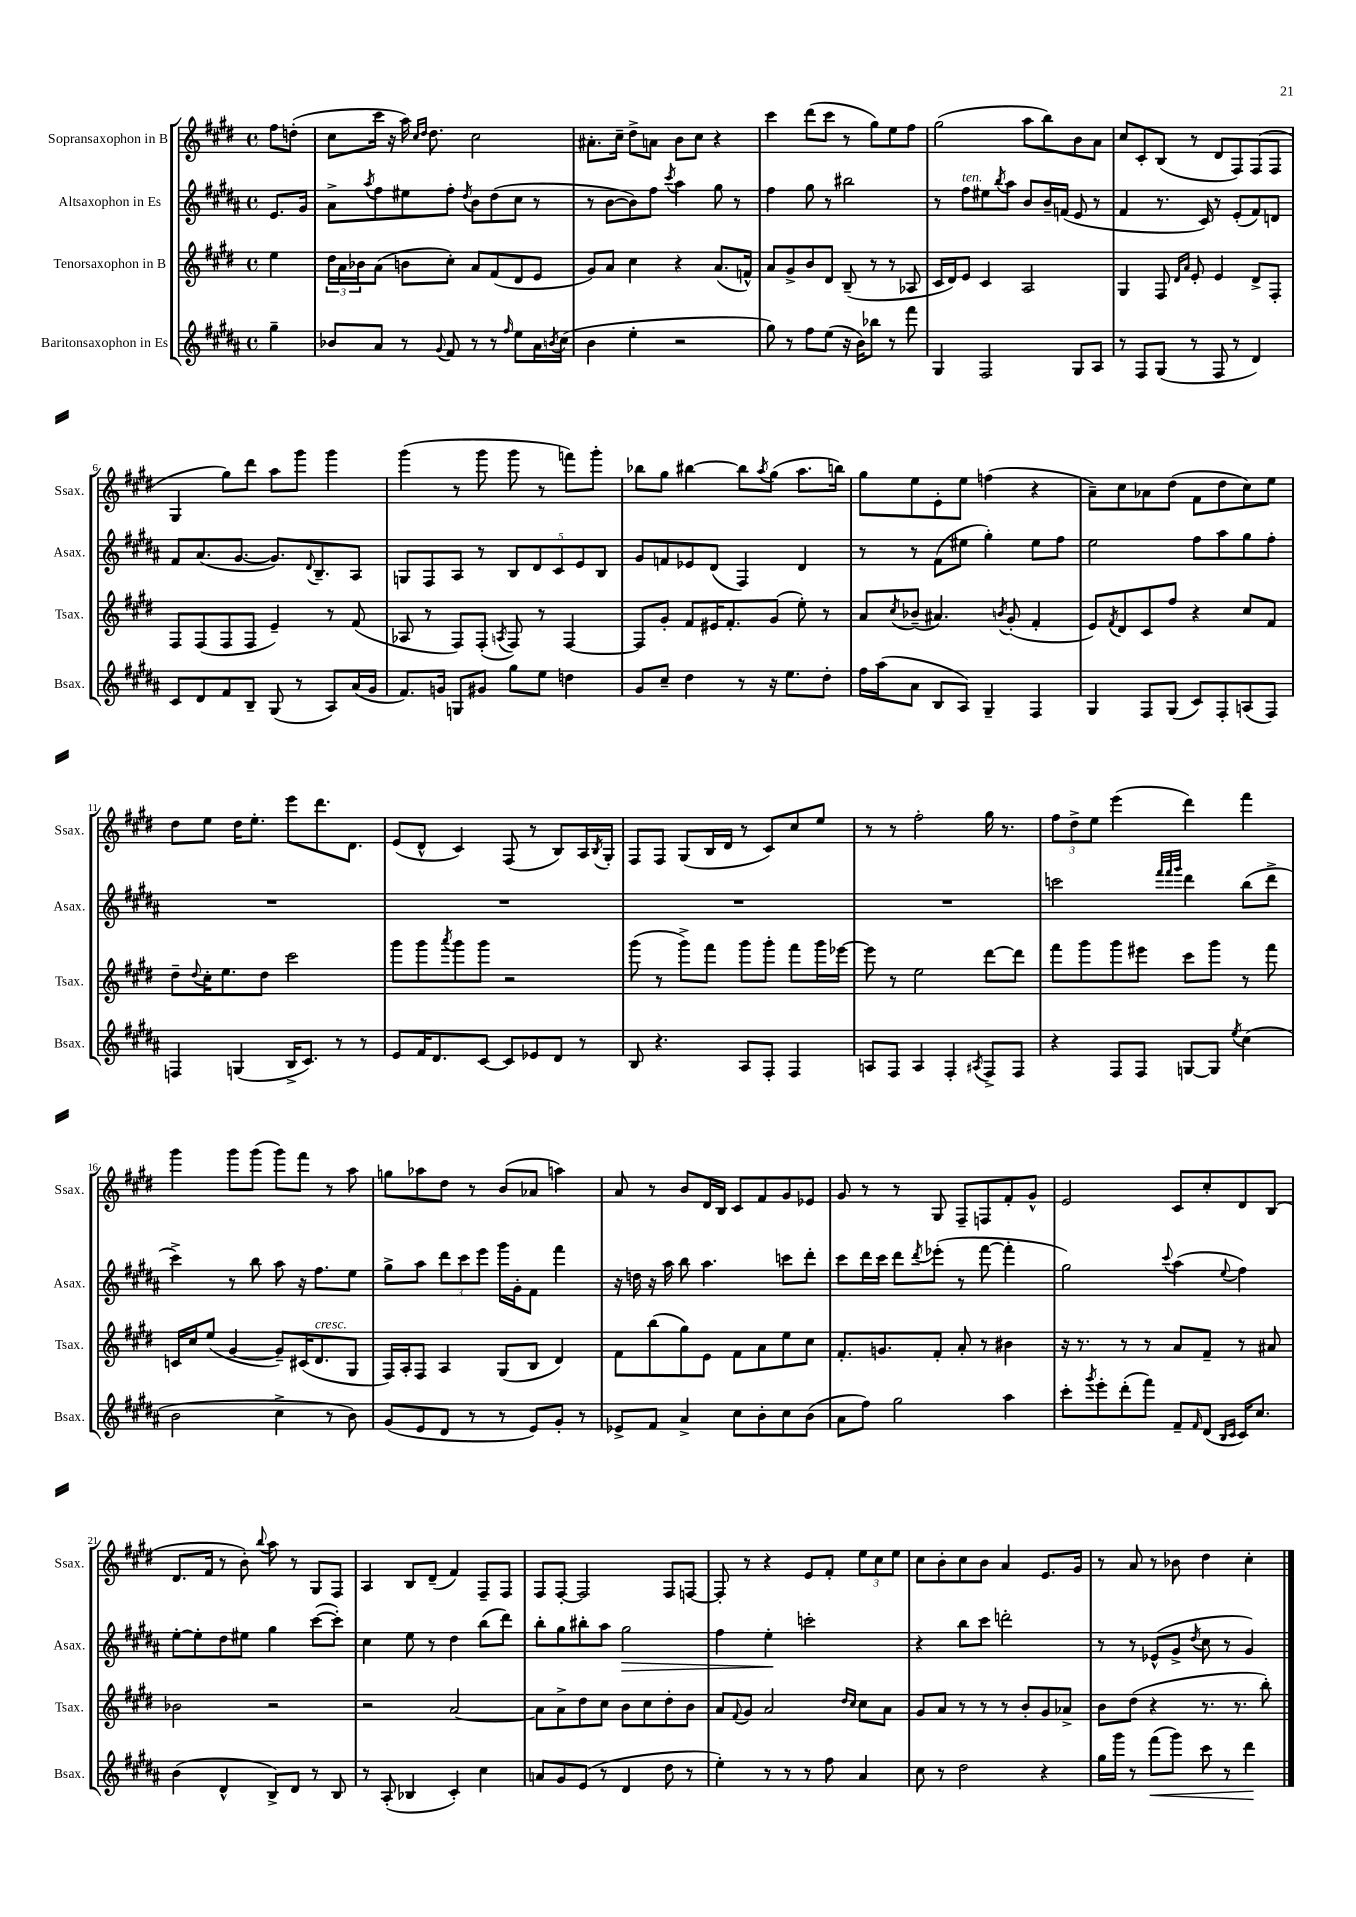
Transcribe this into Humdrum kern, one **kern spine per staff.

**kern	**kern	**kern	**kern
*staff4	*staff3	*staff2	*staff1
*clefG2	*clefG2	*clefG2	*clefG2
*k[f#c#g#d#a#]	*k[f#c#g#d#]	*k[f#c#g#d#a#]	*k[f#c#g#d#]
*M4/4	*M4/4	*M4/4	*M4/4
*met(c)	*met(c)	*met(c)	*met(c)
4gg#~	4ee	8.e	8ff#
.	.	.	(8dd'
.	.	16g#	.
=	=	=	=
8b-	24dd#	8a#^	8cc#
.	24a	.	.
.	24b-	.	.
.	.	8qaa#	.
8a#	(8a	8ff#	16ccc#
.	.	.	16r
8r	8b	8ee#	16aa)
.	.	.	16qqcc#
.	.	.	16qqdd#
.	.	.	8.dd#
8qqg#	.	.	.
8f#	8cc#')	8ff#'	.
.	.	8qdd#	.
8r	8a	8b	2cc#
8r	(8f#	(8dd#	.
16qqff#	.	.	.
8ee	8d#	8cc#	.
16a#	8e	8r	.
8qb	.	.	.
(16cc#	.	.	.
=	=	=	=
4b	8g#)	8r	8.a#'
.	8a	[8b	.
.	.	.	16cc#~
4ee'	4cc#	8b])	8dd#^
.	.	8ff#	8a
.	.	8qccc#	.
2r	4r	4aa#	8b
.	.	.	8cc#
.	(8.a	8gg#	4r
.	.	8r	.
.	16f^^)	.	.
=	=	=	=
8gg#)	8a	4ff#	4ccc#
8r	8g#^	.	.
8ff#	8b	8gg#	(8ddd#
(8ee	8d#	8r	8ccc#
16r	(8B~	2bb#	8r
16b)	.	.	.
8bb-	8r	.	8gg#)
8r	8r	.	8ee
8fff#	8A-	.	8ff#
=	=	=	=
4G#	16c#	8r	(2gg#
.	16d#)	.	.
.	8e	8ff#	.
2F#	4c#	8ee#	.
.	.	8qbb	.
.	.	8aa#	.
.	2A	8b	8aa
.	.	16b~	8bb)
.	.	(16f	.
8G#	.	8e	8b
8A#	.	8r	8a
=	=	=	=
8r	4G#	4f#	8cc#
8F#	.	.	8c#'
(8G#	8F#	8.r	(8B
.	16qqd#	.	.
.	16qqa	.	.
8r	8e'	.	8r
.	.	16c#)	.
8F#	4e	8r	8d#
8r	.	(8e'	8F#)
4d#)	8d#^	8f#)	(8F#
.	8F#'	8d	8F#
=	=	=	=
8c#	8F#	8f#	4G#
8d#	(8F#	(8.a#	.
8f#	8F#	.	8gg#)
.	.	[8.g#	.
8B~	8F#	.	8ddd#
(8G#	4e~)	8.g#])	8aa
8r	.	.	8ggg#
.	.	8qqd#	.
.	.	8.B~	.
8A#)	8r	.	4ggg#
(16a#	(8f#	8A#	.
16g#	.	.	.
=	=	=	=
8.f#)	8A-	8G	(4ggg#
.	8r	8F#	.
16g	.	.	.
8G	8F#)	8A#	8r
8g#	(8F#'	8r	8ggg#
.	8qA	.	.
8gg#	8F#)	10B	8ggg#
.	.	10d#	.
8ee	8r	.	8r
.	.	10c#	.
4dd	[4F#	.	8fff)
.	.	10e	.
.	.	.	8ggg#'
.	.	10B	.
=	=	=	=
8g#	8F#]	8g#	8bb-
8cc#~	8g#'	8f	8gg#
4dd#	8f#	8e-	[4bb#
.	16e#	(8d#	.
.	8.f#'	.	.
8r	.	4F#)	8bb#]
.	.	.	8qaa
16r	(8g#	.	(8gg#
8.ee	.	.	.
.	8ee')	4d#	8.aa
8dd#'	8r	.	.
.	.	.	16bb)
=	=	=	=
16ff#	8a	8r	8gg#
(16aa#	.	.	.
.	8qcc#	.	.
8a#	(8b-~	8r	8ee
8B	4.a#)	(8f#	8e'
8A#)	.	8ee#	8ee
4G#~	.	4gg#')	(4ff
.	8qb	.	.
.	(8g#'	.	.
4F#	4f#'	8ee#	4r
.	.	8ff#	.
=	=	=	=
4G#	8e)	2ee	8a~)
.	8qf#	.	.
.	8d#	.	8cc#
8F#	8c#	.	8a-
(8G#	8ff#	.	(8dd#
8c#)	4r	8ff#	8f#
8F#'	.	8aa#	8dd#
(8A	8cc#	8gg#	8cc#)
8F#)	8f#	8ff#'	8ee
=	=	=	=
4F	8dd#~	1r	8dd#
.	8qqdd#	.	.
.	16cc#'	.	8ee
.	8.ee	.	.
(4G	.	.	16dd#
.	.	.	8.ee'
.	8dd#	.	.
16B^	2ccc#	.	8eee
8.c#)	.	.	.
.	.	.	8.ddd#
8r	.	.	.
.	.	.	8.d#
8r	.	.	.
=	=	=	=
8e	8ggg#	1r	(8e
16f#	8ggg#	.	8d#^^
8.d#	.	.	.
.	8qaaa	.	.
.	8ggg#	.	4c#)
[8c#	8ggg#	.	.
8c#]	2r	.	(8F#
8e-	.	.	8r
8d#	.	.	8B)
8r	.	.	16A
.	.	.	8qB
.	.	.	16G#'
=	=	=	=
8B	(8ggg#	1r	8F#
4.r	8r	.	8F#
.	8ggg#^)	.	(8G#
.	8fff#	.	16B
.	.	.	16d#
8A#	8ggg#	.	8r
8F#'	8ggg#'	.	8c#)
4F#	8fff#	.	8cc#
.	16ggg#	.	8ee
.	[16eee-	.	.
=	=	=	=
8A	8eee-]	1r	8r
8F#	8r	.	8r
4A	2ee	.	2ff#'
4F#'	.	.	.
8qA#	.	.	.
8F#^	[8ddd#	.	16gg#
.	.	.	8.r
8F#	8ddd#]	.	.
=	=	=	=
4r	8fff#	2ccc	12ff#
.	.	.	12dd#^
.	8ggg#	.	.
.	.	.	12ee
8F#	8ggg#	.	(4eee
8F#	8eee#	.	.
.	.	32qqfff#	.
.	.	32qqfff#	.
.	.	32qqggg#	.
[8G	8ccc#	4ddd#	4ddd#)
8G]	8ggg#	.	.
8qee	.	.	.
(4cc#	8r	(8bb	4fff#
.	8fff#	8ddd#^	.
=	=	=	=
2b	16c	4ccc#^)	4ggg#
.	16cc#	.	.
.	(8ee	.	.
.	[4g#	8r	8ggg#
.	.	8bb	(8ggg#
4cc#^	8g#~])	8aa#	8ggg#)
.	(16c#	16r	8fff#
.	8.d#	8.ff#	.
8r	.	.	8r
8b)	8G#	8ee	8aa
=	=	=	=
(8g#	16F#)	8gg#^	8gg
.	16A'	.	.
8e	8F#	8aa#	8aa-
8d#	4A	12ddd#	8dd#
.	.	12ccc#	.
8r	.	.	8r
.	.	12eee	.
8r	(8G#	16ggg#	(8b
.	.	16g#'	.
8e)	8B	8f#	8a-
8g#'	4d#)	4fff#	4aa)
8r	.	.	.
=	=	=	=
8e-^	8f#	16r	8a
.	.	16dd	.
8f#	(8bb	16r	8r
.	.	16aa#	.
4a#^	8gg#)	8bb	8b
.	8e	4.aa#	16d#
.	.	.	16B
8cc#	8f#	.	8c#
8b'	8a	.	8f#
8cc#	8ee	8ccc	8g#
(8b	8cc#	8ddd#'	8e-
=	=	=	=
8a#	8.f#'	8ccc#	8g#
8ff#)	.	16ddd#	8r
.	8.g	16ccc#	.
2gg#	.	8ddd#	8r
.	.	8qddd#	.
.	8f#'	(8eee-'	8G#
.	8a'	8r	8F#~
.	8r	[8fff#	8F
4aa#	4b#	4fff#']	8f#'
.	.	.	8g#^^
=	=	=	=
8ccc#'	16r	2gg#)	2e
.	8.r	.	.
8qggg#	.	.	.
8eee'	.	.	.
(8ddd#'	8r	.	.
8fff#)	8r	.	.
.	.	8qqccc#	.
8f#~	8a	(4aa#	8c#
16qqf#	.	.	.
(8d#	8f#~	.	8cc#'
16qqB	.	.	.
16qqc#	.	8qqee	.
16c#)	8r	4ff#)	8d#
8.cc#	.	.	.
.	8a#	.	(8B
=	=	=	=
(4b	2b-	[8ee'	8.d#
.	.	8ee']	.
.	.	.	16f#
4d#^^	.	8dd#	8r
.	.	8ee#	8b')
.	.	.	8qqbb
8B^)	2r	4gg#	8aa
8d#	.	.	8r
8r	.	([8ccc#	8G#
8B	.	8ccc#'])	8F#
=	=	=	=
8r	2r	4cc#	4A
(8A#'	.	.	.
4B-	.	8ee	8B
.	.	8r	(8d#~
4c#')	[2a	4dd#	4f#)
4cc#	.	(8bb	8F#~
.	.	8ddd#)	8F#
=	=	=	=
8a	8a]	8bb'	8F#
8g#	8a^	8gg#	[8F#'
(8e	8dd#	8bb#'	2F#]
8r	8cc#	8aa#	.
4d#	8b	2gg#	.
.	8cc#	.	.
8dd#	8dd#'	.	8F#
8r	8b	.	[8F
=	=	=	=
4ee')	8a	4ff#	8F']
.	8qqf#	.	.
.	8g#	.	8r
8r	2a	4ee'	4r
8r	.	.	.
8r	.	2ccc'	8e
8ff#	.	.	8f#'
.	16qqdd#	.	.
.	16qqcc#	.	.
4a#	8cc#	.	12ee
.	.	.	12cc#
.	8a	.	.
.	.	.	12ee
=	=	=	=
8cc#	8g#	4r	8cc#
8r	8a	.	8b'
2dd#	8r	8bb	8cc#
.	8r	8ccc#	8b
.	8r	2ddd'	4a
.	8b'	.	.
4r	8g#	.	8.e
.	8a-^	.	.
.	.	.	16g#
=	=	=	=
16gg#	8b	8r	8r
16ggg#	.	.	.
8r	(8dd#	8r	8a
(8fff#	4r	(8e-^^	8r
8ggg#)	.	8g#^	8b-
.	.	8qdd#	.
8ccc#	8.r	8cc#	4dd#
8r	.	8r	.
.	8.r	.	.
4ddd#	.	4g#)	4cc#'
.	8bb')	.	.
==	==	==	==
*-	*-	*-	*-
